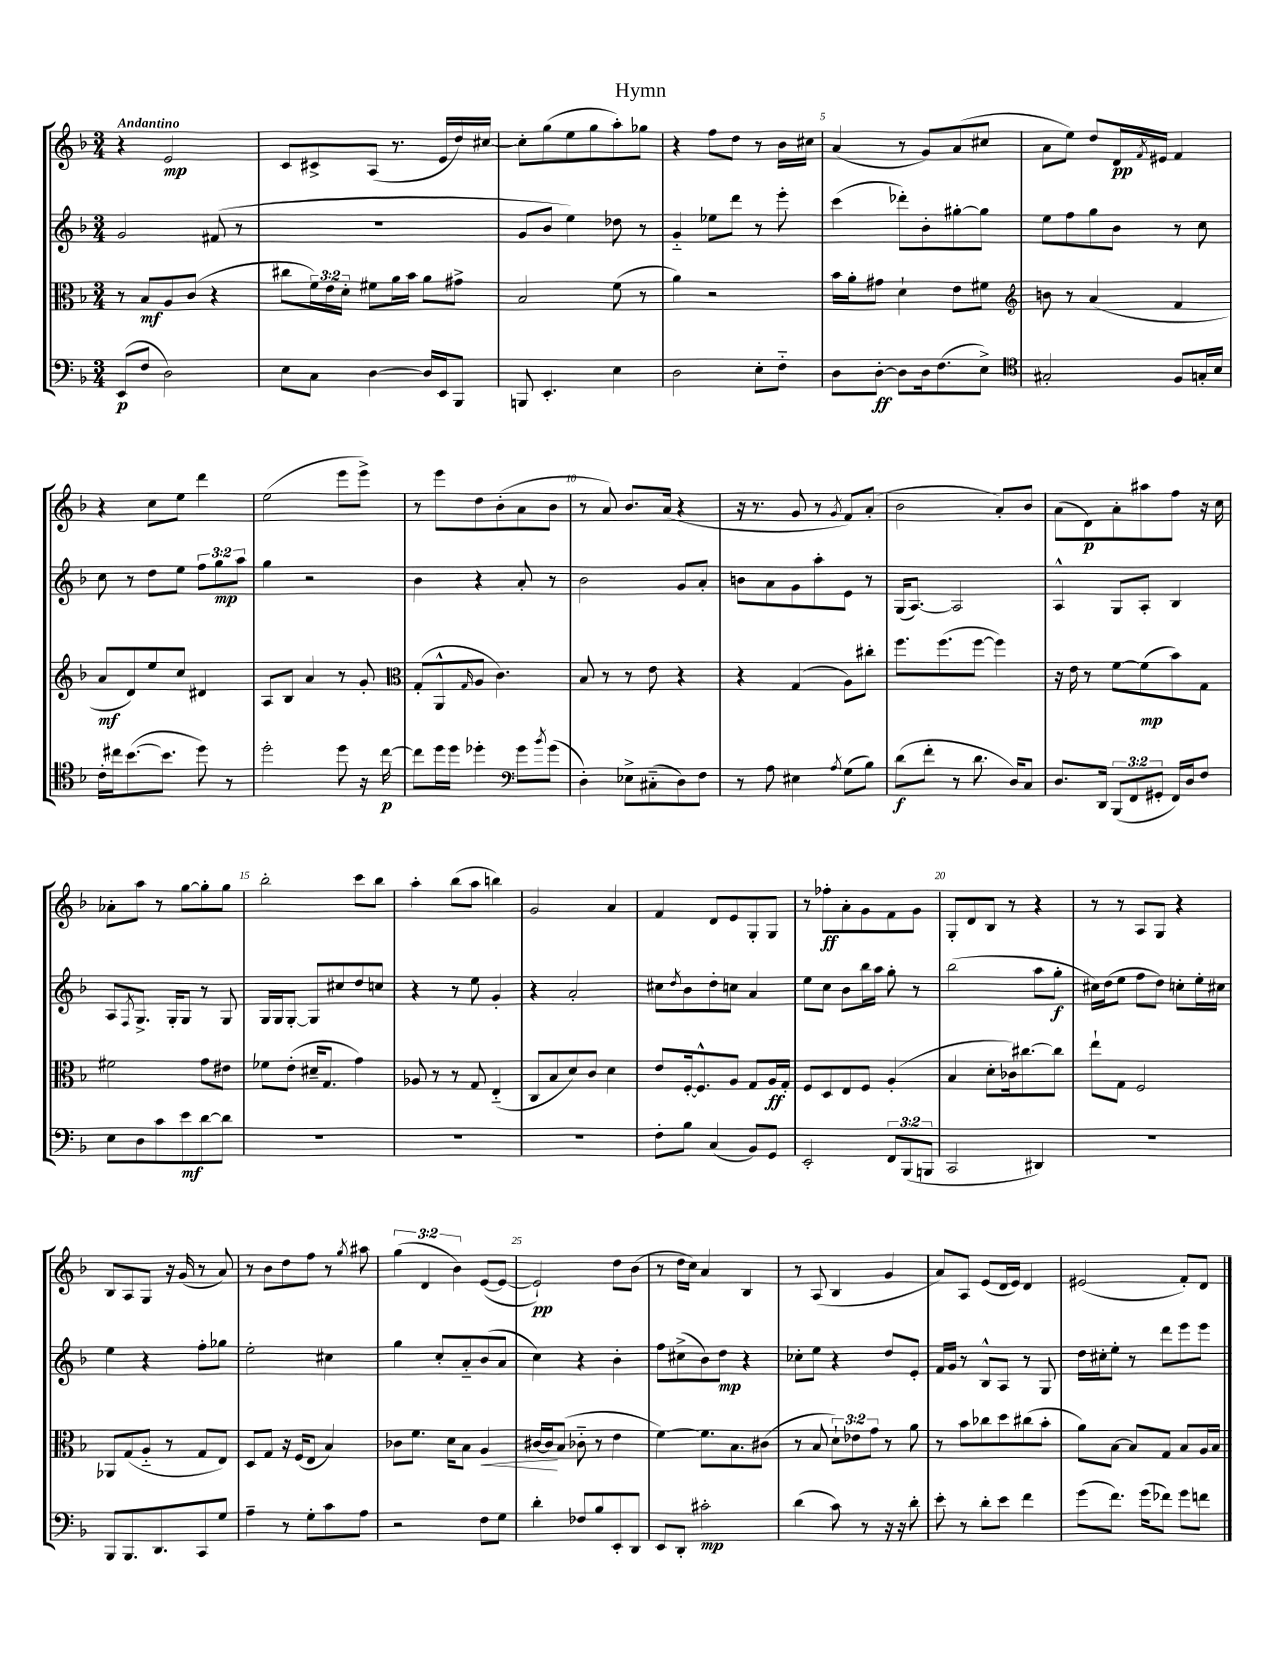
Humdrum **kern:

**kern	**kern	**kern	**kern
*staff4	*staff3	*staff2	*staff1
*clefF4	*clefC3	*clefG2	*clefG2
*k[b-]	*k[b-]	*k[b-]	*k[b-]
*M3/4	*M3/4	*M3/4	*M3/4
(8EE	8r	2g	4r
8F	8B-	.	.
2D)	8A	.	2e
.	(8c	.	.
.	4r	(8f#	.
.	.	8r	.
=	=	=	=
8E	8cc#	2.r	8c
8C	24f)	.	8c#^
.	24e	.	.
.	24d'	.	.
[4D	8f#	.	(8A
.	16a	.	8.r
.	16b-	.	.
16D]	8a	.	.
16EE	.	.	16e
8BBB-	8g#^	.	16dd)
.	.	.	[16cc#
=	=	=	=
8BBB	2B-	8g	8cc#']
4.EE'	.	8b-	(8gg
.	.	4ee)	8ee
.	.	.	8gg
4E	(8f	8dd-	8aa')
.	8r	8r	8gg-
=	=	=	=
2D	4a)	4g'~	4r
.	2r	8ee-	8ff
.	.	8ddd	8dd
8E'	.	8r	8r
8F'~	.	8eee'	16b-
.	.	.	16cc#
=	=	=	=
8D	16b-	(4ccc	(4a
.	16a'	.	.
[8D'	8g#	.	.
8D]	4d`	8ddd-')	8r
16D	.	8b-'	8g)
(8.F	.	.	.
.	8e	[8gg#'	(8a
8E^)	8f#	8gg#]	8cc#
=	=	=	=
*clefC4	*clefG2	*	*
2G#'	8b	8ee	8a
.	8r	8ff	8ee)
.	(4a	8gg	8dd
.	.	8b-	16d
.	.	.	8qf
.	.	.	16e#
8F	4f	8r	4f
16G'	.	8cc	.
16B-	.	.	.
=	=	=	=
16c'	8a	8cc	4r
16cc#	.	.	.
([8.b-	8d)	8r	.
.	8ee	8dd	8cc
8.b-]	.	.	.
.	8cc	8ee	8ee
8dd)	4d#	12ff	4ddd
.	.	12gg	.
8r	.	.	.
.	.	12aa	.
=	=	=	=
2dd'	8A	4gg	(2ee
.	8B-	.	.
.	4a	2r	.
8dd	8r	.	8eee
16r	8g'	.	8eee^)
[16cc	.	.	.
=	=	=	=
*	*clefC3	*	*
8cc]	(8G'	4b-	8r
16dd	8AA^^	.	8eee
16dd	.	.	.
.	16qqG	.	.
4dd-'	8A	4r	8dd
.	4.c)	.	(8b-'
*clefF4	*	*	*
8g	.	8a'	8a
8qb-	.	.	.
(8g	.	8r	8b-
=	=	=	=
4D')	8B-	2b-	8r
.	8r	.	8a)
8E-^	8r	.	8.b-
(8C#'~	8e	.	.
.	.	.	(16a
8D)	4r	8g	4r
8F	.	8a'	.
=	=	=	=
8r	4r	8b	16r
.	.	.	8.r
8A	.	8a	.
4E#	(4G	8g	8g
.	.	8aa'	8r
8qA	.	.	8qg
(8G	8A)	8e	8f)
8B-)	8cc#'	8r	(8a'
=	=	=	=
(8d	8.ff	(16G	2b-
.	.	[8.A)	.
8f'	.	.	.
.	(8.ff	.	.
8r	.	2A]	.
8.d	[8ff	.	.
.	4ff])	.	8a')
16D)	.	.	.
8C	.	.	8b-
=	=	=	=
8.D	16r	4A^^	(8a
.	16e	.	.
.	8r	.	8d)
16DD	.	.	.
(12BBB-	[8f	8G	8a'
12FF	.	.	.
.	(8f]	8A'	8aa#
12GG#'	.	.	.
16FF)	8b-)	4B-	8ff
16D	.	.	.
8F	8G	.	16r
.	.	.	16cc
=	=	=	=
8E	2f#	8A	8a-'
.	.	8qF	.
8D	.	8.G^	8aa
8c	.	.	8r
.	.	16G'	.
8e	.	8G	[8gg
[8d	8g	8r	8gg']
8d]	8e#	8G	8gg
=	=	=	=
2.r	8f-	16G	2bb-'
.	.	16G	.
.	(8e'	[8G'	.
.	16d#~	8G]	.
.	8.G	.	.
.	.	8cc#	.
.	4g)	8dd	8ccc
.	.	8cc	8bb-
=	=	=	=
2.r	8A-	4r	4aa'
.	8r	.	.
.	8r	8r	(8bb-
.	8G	8ee	8aa
.	(4E'~	4g'	4bb)
=	=	=	=
2.r	8C	4r	2g
.	8B-	.	.
.	8d)	2a'	.
.	8c	.	.
.	4d	.	4a
=	=	=	=
8F'	8e	8cc#	4f
.	.	8qdd	.
8B-	[16F'	8b-	.
.	8.F^^]	.	.
(4C	.	8dd'	8d
.	8A	8cc	8e
8BB-)	8G	4a	8G'
8GG	16A	.	8G
.	16G'	.	.
=	=	=	=
2EE'	8F	8ee	8r
.	8D	8cc	8ff-'
.	8E	8b-	8a'
.	8F	16bb-	8g
.	.	16aa	.
12FF	(4A'	8gg'	8f
(12BBB-	.	.	.
.	.	8r	8g
12BBB	.	.	.
=	=	=	=
2CC	4B-	(2bb-	8G'
.	.	.	8d
.	8d'	.	8B-
.	16c-)	.	8r
.	[8.cc#	.	.
4DD#)	.	8aa	4r
.	8cc#]	8gg'	.
=	=	=	=
2.r	8ee`	16cc#)	8r
.	.	(16dd	.
.	8G	8ee	8r
.	2F	8ff	8A
.	.	8dd)	8G
.	.	8cc'	4r
.	.	16ee'	.
.	.	16cc#	.
=	=	=	=
8BBB-	8AA-	4ee	8B-
8.BBB-	(8G	.	8A
.	8A'~	4r	8G
8.DD	.	.	.
.	8r	.	16r
.	.	.	(16g
8CC	8G	8ff'	8r
8G	8E)	8gg-	8a)
=	=	=	=
4A~	8D	2ee'	8r
.	8G	.	8b-
8r	16r	.	8dd
.	(16F	.	.
8G'	8E	.	8ff
8c	4B-)	4cc#	8r
.	.	.	8qgg
8A	.	.	8aa#
=	=	=	=
2r	8c-	4gg	(6gg
.	8.f	.	.
.	.	.	6d
.	.	8cc'	.
.	16d	.	.
.	.	.	6b-)
.	8B-	8a'~	.
8F	4A	(8b-	([8e
8G	.	8a	8e_
=	=	=	=
4d'	[16c#	4cc)	2e`])
.	16c#]	.	.
.	(8B-	.	.
8F-	8c-'~	4r	.
8B-	8r	.	.
8EE'	4e	4b-'	8dd
8DD	.	.	(8b-
=	=	=	=
8EE	[4f)	8ff	8r
8DD'	.	(8cc#^	16dd
.	.	.	16cc)
2c#'	8.f]	8b-)	4a
.	.	8dd	.
.	8.B-	.	.
.	.	4r	4B-
.	(8c#	.	.
=	=	=	=
(4d	8r	8cc-'	8r
.	8B-	8ee	(8A
8c)	12d`)	4r	4B-
.	12e-	.	.
8r	.	.	.
.	12g	.	.
16r	8r	8dd	4g
16r	.	.	.
8d'	8a	8e'	.
=	=	=	=
8e'	8r	16f	8a)
.	.	16g	.
8r	8b-	8r	8A
8d'	8cc-	8B-^^	(8e
8e	8dd	8A	16d
.	.	.	16e)
4f	(8cc#	8r	4d
.	8b-'	8G	.
=	=	=	=
(8g	8a)	16dd	(2e#
.	.	16cc#'	.
8.f)	[8B-	8ee'	.
.	8B-]	8r	.
(16g	.	.	.
8f-)	8G	8ddd	.
8g	8B-	8eee	8f')
8f	16A	8eee	8d
.	16B-	.	.
==	==	==	==
*-	*-	*-	*-
